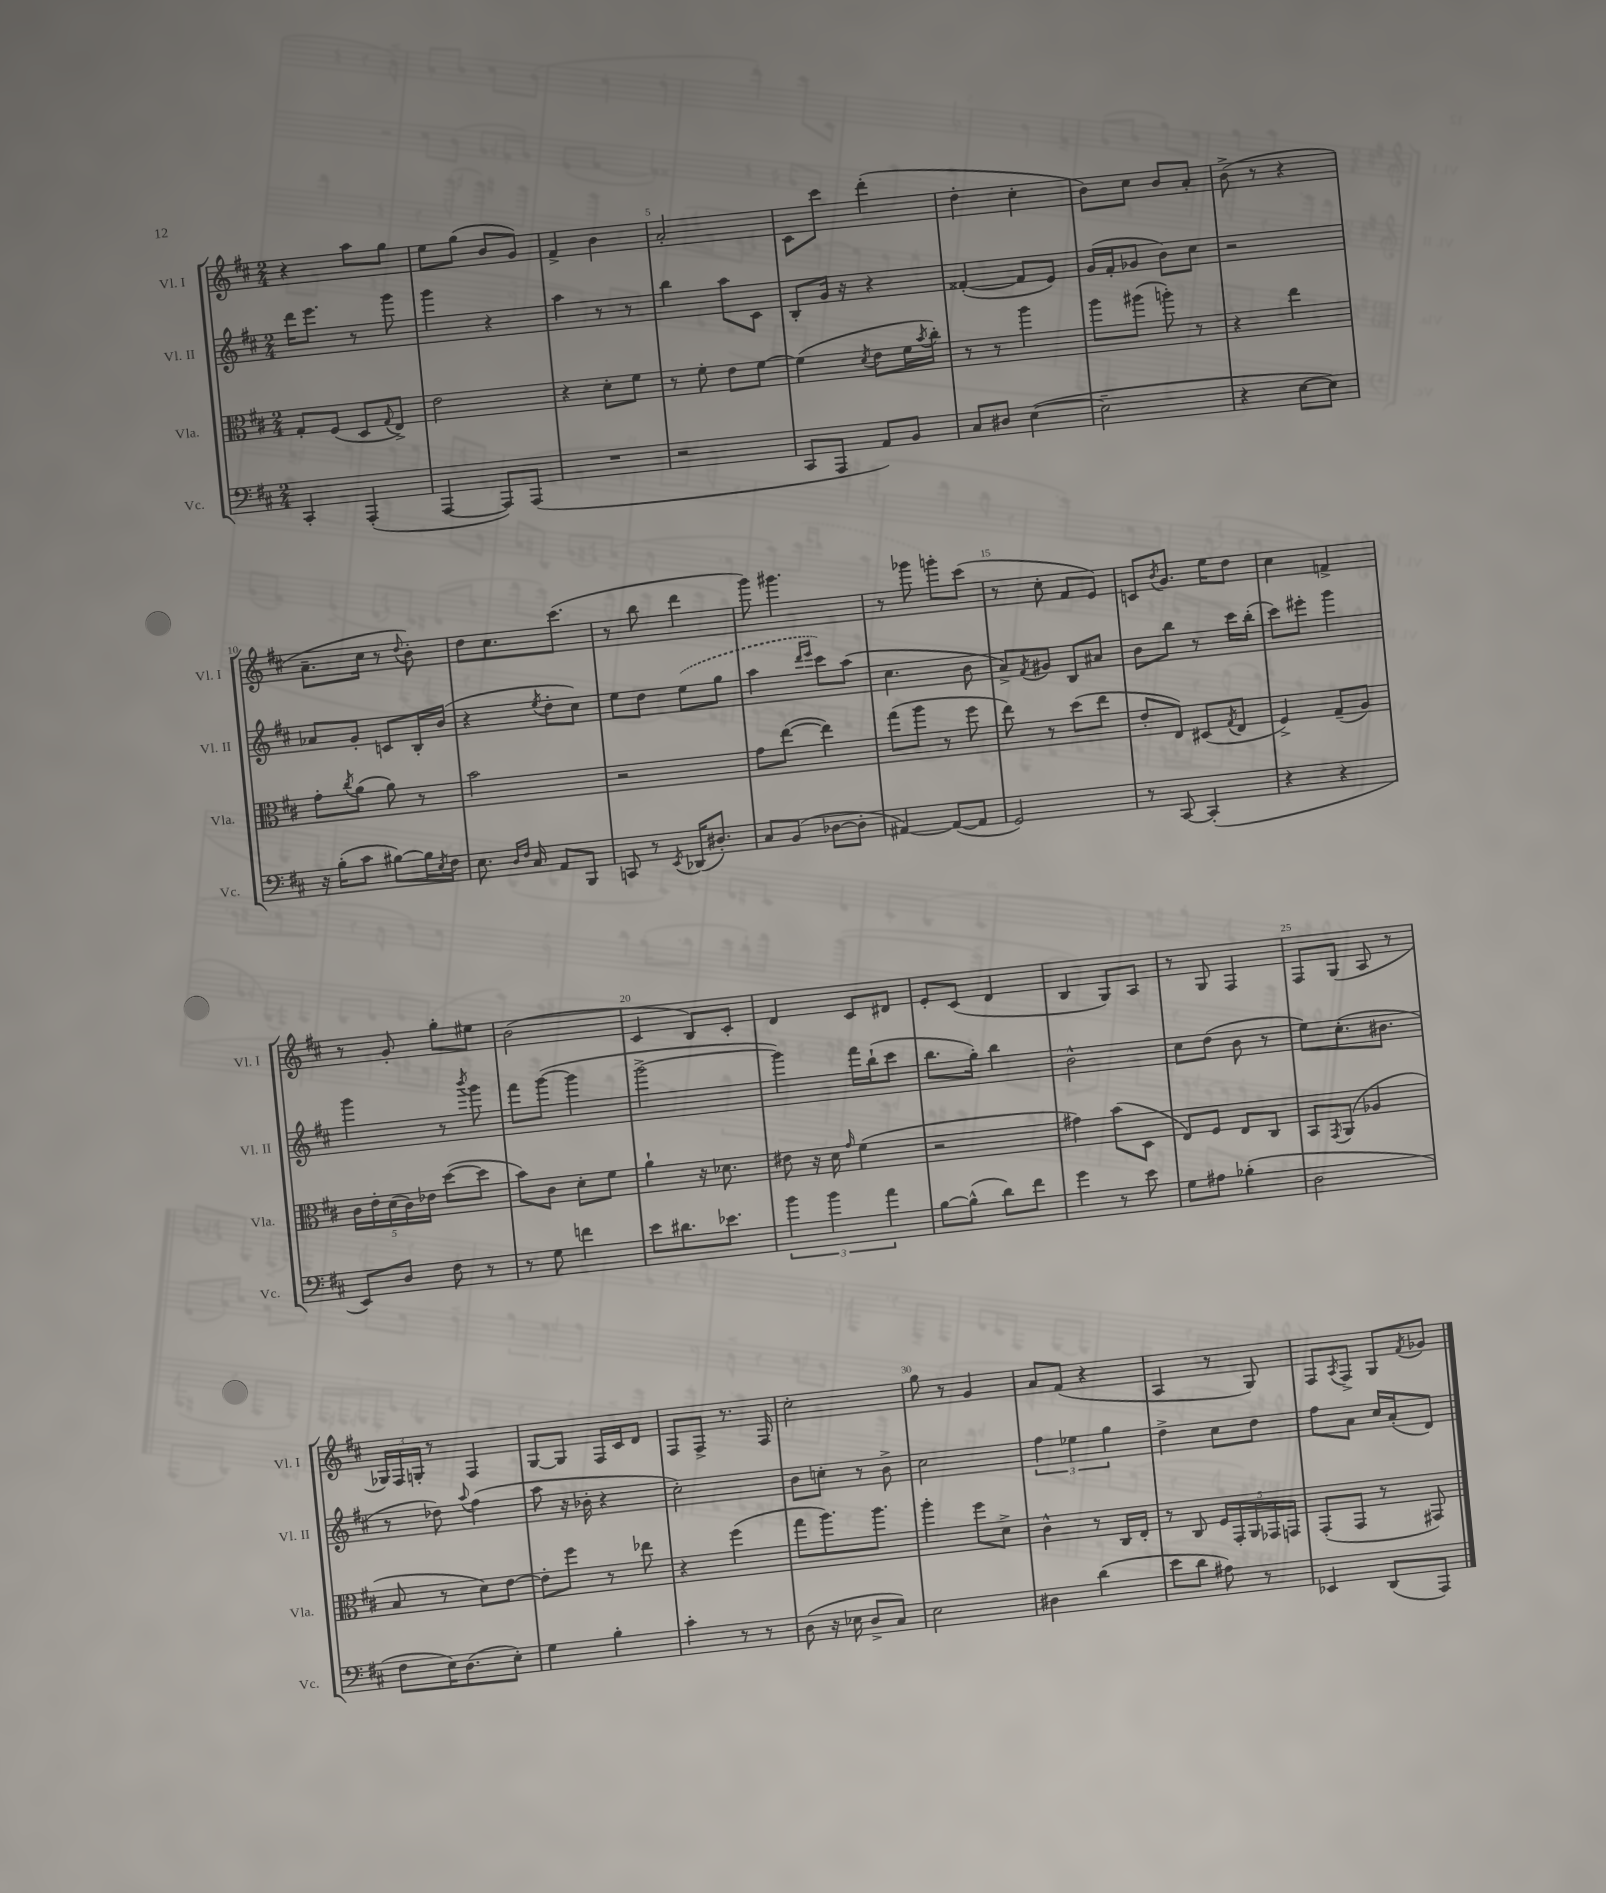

**kern	**kern	**kern	**kern
*part4	*part3	*part2	*part1
*staff4	*staff3	*staff2	*staff1
*I"Vc.	*I"Vla.	*I"Vl. II	*I"Vl. I
*I'Vc.	*I'Vla.	*I'Vl. II	*I'Vl. I
*clefF4	*clefC3	*clefG2	*clefG2
*k[f#c#]	*k[f#c#]	*k[f#c#]	*k[f#c#]
*M2/4	*M2/4	*M2/4	*M2/4
=2	=2	=2	=2
4CC#'/	8G'/L	16ddd\KL	4r
.	.	8.eee\J	.
.	(8F#/J	.	.
(4AAA'/	8D/L	8r	8aa\L
.	8qqG/	.	.
.	8E^/J)	8ggg\	8gg\J
=3	=3	=3	=3
[4AAA/	2e\	4ggg\	8ee\L
.	.	.	(8gg\J
8AAA/L])	.	4r	8b/L
(8AAA/J	.	.	8g/J)
=4	=4	=4	=4
2r	4r	4aa\	4f#^/
.	8d'\L	8r	4b\
.	8f#\J	8r	.
=5	=5	=5	=5
2r	8r	4bb\	2a'/
.	8f#'\	.	.
.	8e\L	8aa\L	.
.	[8f#\J	8c#\J	.
=6	=6	=6	=6
8CC#/L	(4f#\]	8B'/L	8c#\L
8AAA/J	.	16g/Jk	8ccc#\J
.	.	16r	.
.	8qd/	.	.
8AA/L)	8e\L	4r	(4ddd'\
8BB/J	16f#\L	.	.
.	8qb/	.	.
.	16cc#'\JJ)	.	.
=7	=7	=7	=7
8C#/L	8r	([4f##X'/	4dd'\
8D#X/J	8r	.	.
([4E\	4aa\	8f##/L]	4cc#'\
.	.	8e/J)	.
=8	=8	=8	=8
2E~\]	8aa\L	(16g/LL	8b\L)
.	.	16f#'/J	.
.	(8aa#X\J	8g-X/J	8cc#\J
.	8aan'\)	8b\L)	8b/L
.	8r	8cc#\J	8a'/J
=9	=9	=9	=9
4r	4r	2r	(8b^\
.	.	.	8r
[8E\L	4ee\	.	4r
8E\J])	.	.	.
!!LO:LB:g=z
=10	=10	=10	=10
16r	8g'\L	8a-X/L	8.a~\L
(16B'\KL	.	.	.
.	8qcc#/	.	.
8c#\J	(8a\J	8g'/J	.
.	.	.	16cc#\Jk
[8B#X\L)	8a\)	8cn/L	8r
.	.	.	8qqdd/
16B#\L]	8r	16B'/L	8b'\)
8qE/	.	.	.
16F#\JJ	.	(16b/JJ	.
=11	=11	=11	=11
8.E\	2b\	4r	8dd\L
.	.	.	8.cc#\
16qqD/LL	.	.	.
16qqF#/JJ	.	.	.
16C#/	.	.	.
.	.	8qee/	.
8AA/L	.	8dd'\L	.
.	.	.	(8.ccc#\J
8BBB/J	.	8cc#\J)	.
=12	=12	=12	=12
8CCn/	2r	8ee\L	8r
8r	.	8dd\J	8bb\
8qEE/	.	.	.
(16DD-X/KL	.	(8ee\L	4ddd\
8.D#X'/J)	.	.	.
.	.	8gg\J	.
=13	=13	=13	=13
8C#/L	8g\L	4aa\	8ggg\)
(8BB/J	([8ee\J	.	4.ggg#X\
.	.	16qqddd/LL	.
.	.	16qqeee/JJ	.
[8D-X\L	4ee\])	8ccc#\L)	.
8D-'\J]	.	(8aa\J	.
=14	=14	=14	=14
[4AA#X/)	(8gg\L	4.cc#\	8r
.	8aa\J	.	8ggg-X\
(8AA#/L_	8r	.	8gggn'\L
8AA#/J]	8ff#\	8b\	(8ccc#\J
=15	=15	=15	=15
2GG/)	8ee\)	8a^/L)	8r
.	.	8qf#/	.
.	8r	8g#X/J	8cc#'\
.	(8dd\L	8B/L	8f#/L
.	8ee\J	8a#X/J	8e/J)
=16	=16	=16	=16
8r	8e'/L	8b\L	8cn/L
.	.	.	8qb/
[8CC#/	8E/J)	8bb\J	8.g/J
(4CC#'/]	(8D#X/L	8r	.
.	.	.	16ee\KL
.	8qG/	.	.
.	8E/J	16ccc#\LL	8dd\J
.	.	(16bb'\JJ	.
=17	=17	=17	=17
4r	4F#^/)	8ccc#\L)	4cc#\
.	.	8eee#X'\J	.
4r	(8G~/L	4ggg\	4fn^/
.	8A/J)	.	.
!!LO:LB:g=z
=18	=18	=18	=18
8EE/L)	20c#\LL	4ggg\	8r
.	20e'\	.	.
.	(20d\	.	.
8D/J	.	.	8g'/
.	20c#\)	.	.
.	20e-X\JJ	.	.
8F#\	([8dd\L	8r	8gg'\L
.	.	8qbbb/	.
8r	8dd\J]	8ggg\	8ee#X\J
=19	=19	=19	=19
8r	8b\L)	8fff#\L	(2b\
8G\	8c#\J	([8ggg\J	.
4fn\	8d'\L	4ggg\]	.
.	8f#\J	.	.
=20	=20	=20	=20
8e\L	4a`\	[2ggg^\	4c#/
8.d#X\	.	.	.
.	16r	.	8B/L)
8.e-X\J	8.d-X\	.	.
.	.	.	8c#'/J
=21	=21	=21	=21
6b\	8e#X\	4ggg\])	4d/
.	16r	.	.
6b\	.	.	.
.	16d\	.	.
.	16qqg/	.	.
.	(4f#\	16fff#\LL	8c#/L
.	.	(16bb`\J	.
6a\	.	.	.
.	.	8ccc#\J	8d#X/J
=22	=22	=22	=22
[8B\L	2r	8.bb\L	8e'/L
(8B^^\J]	.	.	(8c#/J
.	.	16gg'\Jk)	.
8d\L)	.	4bb\	4d/
8f#\J	.	.	.
=23	=23	=23	=23
4g\	4g#X\)	2b^^\	4B/
8r	(8b\L	.	8G/L)
8e\	8D\J	.	8A/J
=24	=24	=24	=24
8G\L	8E/L)	8cc#\L	8r
8A#X\J	8F#/J	(8dd\J	8G/
(4B-X'\	8E/L	8b\	4F#/
.	8C#/J	8r	.
=25	=25	=25	=25
2D\	8BB/L	8ee\L)	8F#/L
.	8qGG/	.	.
.	(8AA/J	(8.cc#'\	(8G/J
.	4A-X/	.	8A/
.	.	8.b#X\J	.
.	.	.	8r
!!LO:LB:g=z
=26	=26	=26	=26
8F#\L	8B/	8r	24G-X/LL)
.	.	.	24F#/
.	.	.	24Gn'/JJ
16E\K)	8r	8dd-X\)	8r
(8.D\	.	.	.
.	.	8qqaa/	.
.	8d\L)	(4ff#\	4F#/
8E'\J)	[8e\J	.	.
=27	=27	=27	=27
4G\	8e'\L]	8aa\	[8G/L
.	8ff#\J	16r	8G/J]
.	.	16b-X'\	.
4B'\	8r	4r	16F#/LL
.	.	.	16c#/J
.	8ee-X\	.	8d/J
=28	=28	=28	=28
4c#'\	4r	2cc#'\)	8F#/L
.	.	.	8F#^/J
8r	(4ff#\	.	8.r
8r	.	.	.
.	.	.	16F#/
=29	=29	=29	=29
(8D\	8gg\L	8b\L	2cc#'\
16r	8.aa\)	8ccn'\J	.
16E-X\	.	.	.
8D^/L	.	8r	.
.	8.aa\J	.	.
8C#/J)	.	8b^\	.
=30	=30	=30	=30
2E\	4aa'\	2cc#\	8gg\
.	.	.	8r
.	8ff#\L	.	4g/
.	8d^\J	.	.
=31	=31	=31	=31
4D#X\	4c#^^\	6ff#\	8a/L
.	.	.	(8f#/J
.	.	6ee-X\	.
(4d\	8r	.	4r
.	.	6gg\	.
.	16C#/LL	.	.
.	16E'/JJ	.	.
=32	=32	=32	=32
8e\L	8r	4dd^\	4A/
8d\J	8C#/	.	.
8A#X\)	20F#/LL	8cc#\L	8r
.	20GG'/	.	.
.	20AA/	.	.
8r	.	8dd\J	8G/)
.	20GG-X/	.	.
.	20GGn/JJ	.	.
=33	=33	=33	=33
4EE-X/	(8GG'/L	8ff#\L	8F#/L
.	.	.	8qA/
.	8GG/J	8a\J	8F#^/J
(8DD/L	8r	16cc#/LL	8G/L
.	.	(16a'/J	.
.	.	.	8qf#/
8AAA/J)	8GG#X/)	8d/J)	8g-X/J
==	==	==	==
*-	*-	*-	*-
